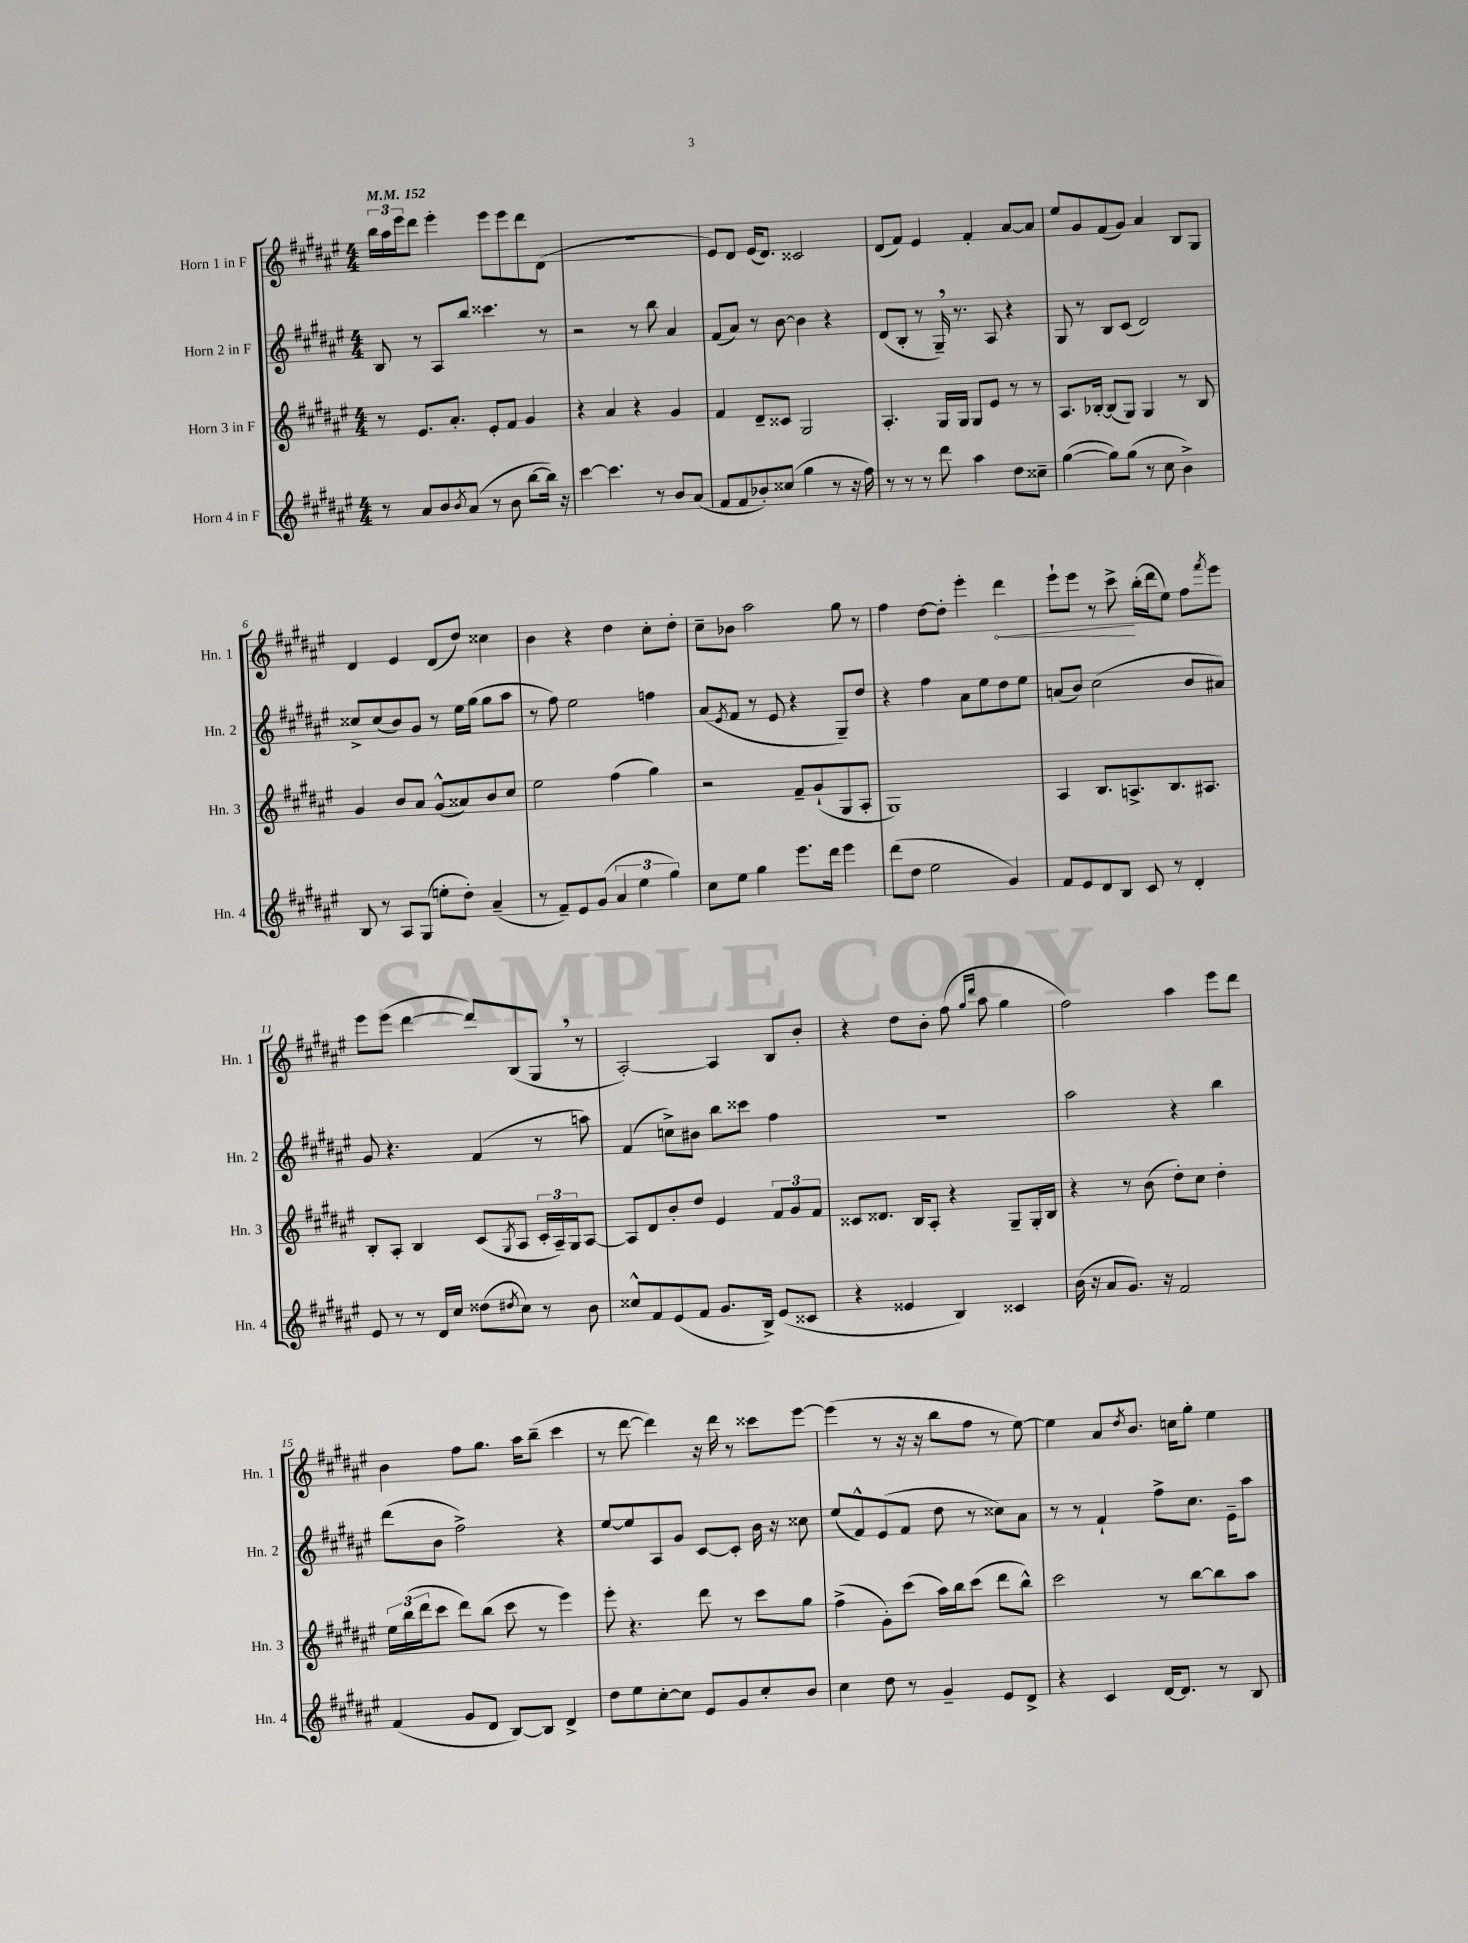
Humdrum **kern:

**kern	**kern	**kern	**kern	**dynam
*part4	*part3	*part2	*part1	*part1
*staff4	*staff3	*staff2	*staff1	*staff1
*I"Horn 4 in F	*I"Horn 3 in F	*I"Horn 2 in F	*I"Horn 1 in F	*
*I'Hn. 4	*I'Hn. 3	*I'Hn. 2	*I'Hn. 1	*
*clefG2	*clefG2	*clefG2	*clefG2	*
*k[f#c#g#d#a#e#]	*k[f#c#g#d#a#e#]	*k[f#c#g#d#a#e#]	*k[f#c#g#d#a#e#]	*
*M4/4	*M4/4	*M4/4	*M4/4	*
*MM152	*MM152	*MM152	*MM152	*
=1	=1	=1	=1	=1
8r	8r	8B/	24bb\LL	.
.	.	.	24aa#\	.
.	.	.	24eee#\J	.
8a#/L	8.e#/L	8r	8ddd#\J	.
8b/	.	8A#/L	4eee#'\	.
.	8.a#'/J	.	.	.
8qb/	.	.	.	.
(8a#/J	.	8bb/J	.	.
8r	8e#'/L	4.ccc##X\	8eee#\L	.
8b\	8f#/J	.	8eee#\	.
[8bb\L	4g#/	.	8ddd#\	.
16bb\Jk])	.	8r	(8d#\J	.
16r	.	.	.	.
=2	=2	=2	=2	=2
[4ccc#\	4r	2r	1r	.
4.ccc#\]	4a#/	.	.	.
.	4r	8r	.	.
8r	.	8bb\	.	.
8b/L	4g#/	4a#/	.	.
(8a#/J	.	.	.	.
=3	=3	=3	=3	=3
8f#/L	4f#/	(8f#/L	8e#/L)	.
8f#/	.	8a#/J)	8d#/J	.
8b-X'/)	8d#~/L	8r	(16e#/KL	.
.	.	.	8.d#/J)	.
(8cc##X/J	8c##X/J	[8b\	.	.
4gg#\	2G#/	4b\]	2c##X/	.
8r	.	4r	.	.
16r	.	.	.	.
16ff#\)	.	.	.	.
=4	=4	=4	=4	=4
8r	4.A#'/	(8d#/L	(8d#/L	.
8r	.	8B'/J	8f#/J)	.
8r	.	8r	4e#/	.
8ddd#\	16G#/LL	16G#~,/)	.	.
.	16G#/JJ	8.r	.	.
4aa#\	8G#/L	.	4f#'/	.
.	8e#/J	8A#/	.	.
8dd#\L	8r	4r	[8a#/L	.
8cc##X~\J	8r	.	8a#/J]	.
=5	=5	=5	=5	=5
([4gg#\	8.A#/L	8G#/	8ee#/L	.
.	.	8r	8g#/	.
.	[16B-X'/Jk	.	.	.
8gg#\L])	(8B-/L]	8B/L	(8f#/	.
(8gg#\J	8G#/J)	(8c#/J	8g#/J)	.
8r	4G#/	2d#/)	4a#/	.
8cc#\	.	.	.	.
4b^\)	8r	.	8B/L	.
.	8B-/	.	8G#/J	.
!!LO:LB:g=z
=6	=6	=6	=6	=6
8B/	4g#/	8cc##X^/L	4d#/	.
8r	.	(8cc##/	.	.
8A#/L	8b/L	8b/)	4e#/	.
(8G#/J	8a#/J	8g#/J	.	.
8een'\L	(8g#^^/L	8r	(8d#/L	.
8dd#'\J)	8a##X/)	16ee#\LL	8dd#/J)	.
.	.	(16gg#\JJ	.	.
(4a#~/	8b/	8gg#\L	4cc##X\	.
.	8cc#/J	8aa#\J	.	.
=7	=7	=7	=7	=7
8r	2ee#\	8r	4b\	.
8f#~/L)	.	8ff#\)	.	.
8e#/	.	2ee#\	4r	.
(8g#/J	.	.	.	.
6a#/	(4ff#\	.	4dd#\	.
6ee#\	.	.	.	.
.	4gg#\)	4ffn\	8cc#'\L	.
6gg#\)	.	.	.	.
.	.	.	8dd#'\J	.
=8	=8	=8	=8	=8
8cc#\L	2r	(8a#/L	8cc#~\L	.
.	.	8qe#/	.	.
8ee#\J	.	8f#/J	8b-X\J	.
4gg#\	.	8r	2aa#\	.
.	.	8e#/	.	.
8.eee#\L	8f#~/L	4r	.	.
.	(8g#`/	.	.	.
16ddd#\Jk	.	.	.	.
4eee#\	8G#/	8G#~/L)	8gg#\	.
.	8A#'/J	8dd#/J	8r	.
=9	=9	=9	=9	=9
(8ddd#\L	1G#)	4r	4ff#\	.
8dd#\J	.	.	.	.
2ee#\	.	4ff#\	[8dd#\L	.
.	.	.	8dd#'\J]	.
.	.	8a#\L	4eee#'\	.
.	.	8ee#\	.	.
!	!	!	!	!LO:HP:b
4g#/)	.	8dd#\	4ddd#\	<
.	.	8ee#\J	.	.
=10	=10	=10	=10	=10
8f#/L	4A#/	(8an/L	8eee#`\L	.
8e#/	.	8b/J)	8eee#\J	.
8d#/	8.B/L	(2cc#\	8r	.
8B/J	.	.	8ccc#^\	.
.	8.An^/	.	.	.
8c#/	.	.	(16bb'\LL	[
.	.	.	16ddd#\J	.
8r	8.B/	.	8ee#\J)	.
4d#'/	.	8b/L	8ff#\L	.
.	8.A#X/J	.	.	.
.	.	.	8qfff#/	.
.	.	8a#X/J)	8eee#\J	.
!!LO:LB:g=z
=11	=11	=11	=11	=11
8e#/	8B'/L	8g#/	8eee#\L	.
8r	8A#'/J	4.r	(8eee#\J	.
8r	4B/	.	[4ddd#\	.
16d#/LL	.	.	.	.
16cc#/JJ	.	.	.	.
(8dd##X\L	(8c#/L	(4f#/	8ddd#/L])	.
8qdd#X/	8qG#/	.	.	.
8cc#\J)	8A#/J	.	(8B/	.
8r	24c#'/LL	8r	8G#,/J	.
.	24A#~/)	.	.	.
.	24G#/J	.	.	.
8b\	[8A#/J	8aan\)	8r	.
=12	=12	=12	=12	=12
8cc##X^^/L	8A#/L]	(4f#/	[2A#'/)	.
8f#/	8d#/	.	.	.
(8e#/	8b'/	8ccn^\L)	.	.
8f#/J	8dd#/J	8b#X\J	.	.
8.g#/L	4e#/	8bb\L	4A#/]	.
.	.	8ccc##X\J	.	.
16B^/Jk)	.	.	.	.
(8e#/L	12f#/L	4ff#\	8B/L	.
.	12g#/	.	.	.
8c##X/J	.	.	8b'/J	.
.	12f#/J	.	.	.
=13	=13	=13	=13	=13
4r	8c##X/L	1r	4r	.
.	8.d##X/J	.	.	.
4e##X/	.	.	8dd#\L	.
.	16B/KL	.	.	.
.	8A#'/J	.	8b'\J	.
4B/)	4r	.	(8ff#\	.
.	.	.	16qqgg#/LL	.
.	.	.	16qqddd#/JJ	.
.	.	.	8aa#\	.
4c##X/	8G#~/L	.	4gg#\	.
.	16G#'/L	.	.	.
.	16B/JJ	.	.	.
=14	=14	=14	=14	=14
(16b\	4r	2aa#\	2ff#\)	.
16r	.	.	.	.
8a#/L	.	.	.	.
8.g#/J)	8r	.	.	.
.	(8b\	.	.	.
16r	.	.	.	.
2f#/	8dd#'\L)	4r	4aa#\	.
.	8cc#\J	.	.	.
.	4dd#'\	4bb\	8eee#\L	.
.	.	.	8ddd#\J	.
!!LO:LB:g=z
=15	=15	=15	=15	=15
(4f#/	24ee#\LL	(8ddd#\L	4b\	.
.	(24bb\	.	.	.
.	24ddd#\J	.	.	.
.	8ccc#\J	8b\J	.	.
8g#/L	8ddd#\L)	2ff#^\)	8ff#\L	.
8d#/J	(8bb\J	.	8.gg#\J	.
[8B/L)	8ccc#\	.	.	.
.	.	.	16aa#\KL	.
8B/J]	8r	.	(8bb~\J	.
4d#^/	4eee#\)	4r	4ccc#\	.
=16	=16	=16	=16	=16
8dd#\L	8eee#'\	[8ee#/L	8r	.
8ee#\	4.r	8ee#/]	[8ddd#\	.
[8cc#'\	.	8A#/	4ddd#\])	.
8cc#\J]	.	8g#/J	.	.
8e#/L	8ddd#\	[8c#/L	16r	.
.	.	.	16ddd#\	.
8g#/	8r	8c#'/J]	8r	.
8cc#'/	8ccc#\L	16b\	8ccc##X\L	.
.	.	16r	.	.
8b/J	8gg#\J	8cc##X\	[8eee#\J	.
=17	=17	=17	=17	=17
4cc#\	(4ff#^\	(8ee#/L	(4eee#\]	.
.	.	8f#^^/)	.	.
8dd#\	8g#'\L)	(8e#/	8r	.
8r	(8ccc#\J	8f#/J	16r	.
.	.	.	16r	.
4g#~/	16aa#\LL)	8dd#\	8bb\L	.
.	16bb\J	.	.	.
.	(8ccc#\J	8r	8ff#\J	.
8e#/L	8ddd#\L	8cc##X\L)	8r	.
8d#^/J	8bb^^\J)	8a#\J	[8ee#\)	.
=18	=18	=18	=18	=18
4r	2ccc#\	8r	4ee#\]	.
.	.	8r	.	.
4c#/	.	4f#`/	8a#/L	.
.	.	.	8qdd#/	.
.	.	.	8.b/J	.
[16d#/KL	8r	8ff#^\L	.	.
8.d#/J]	.	.	16ccn\KL	.
.	[8bb\L	8.cc#\J	8gg#'\J	.
8r	8bb\]	.	4ee#\	.
.	.	16e#~\KL	.	.
8B/	8aa#\J	8aa#\J	.	.
==	==	==	==	==
*-	*-	*-	*-	*-
